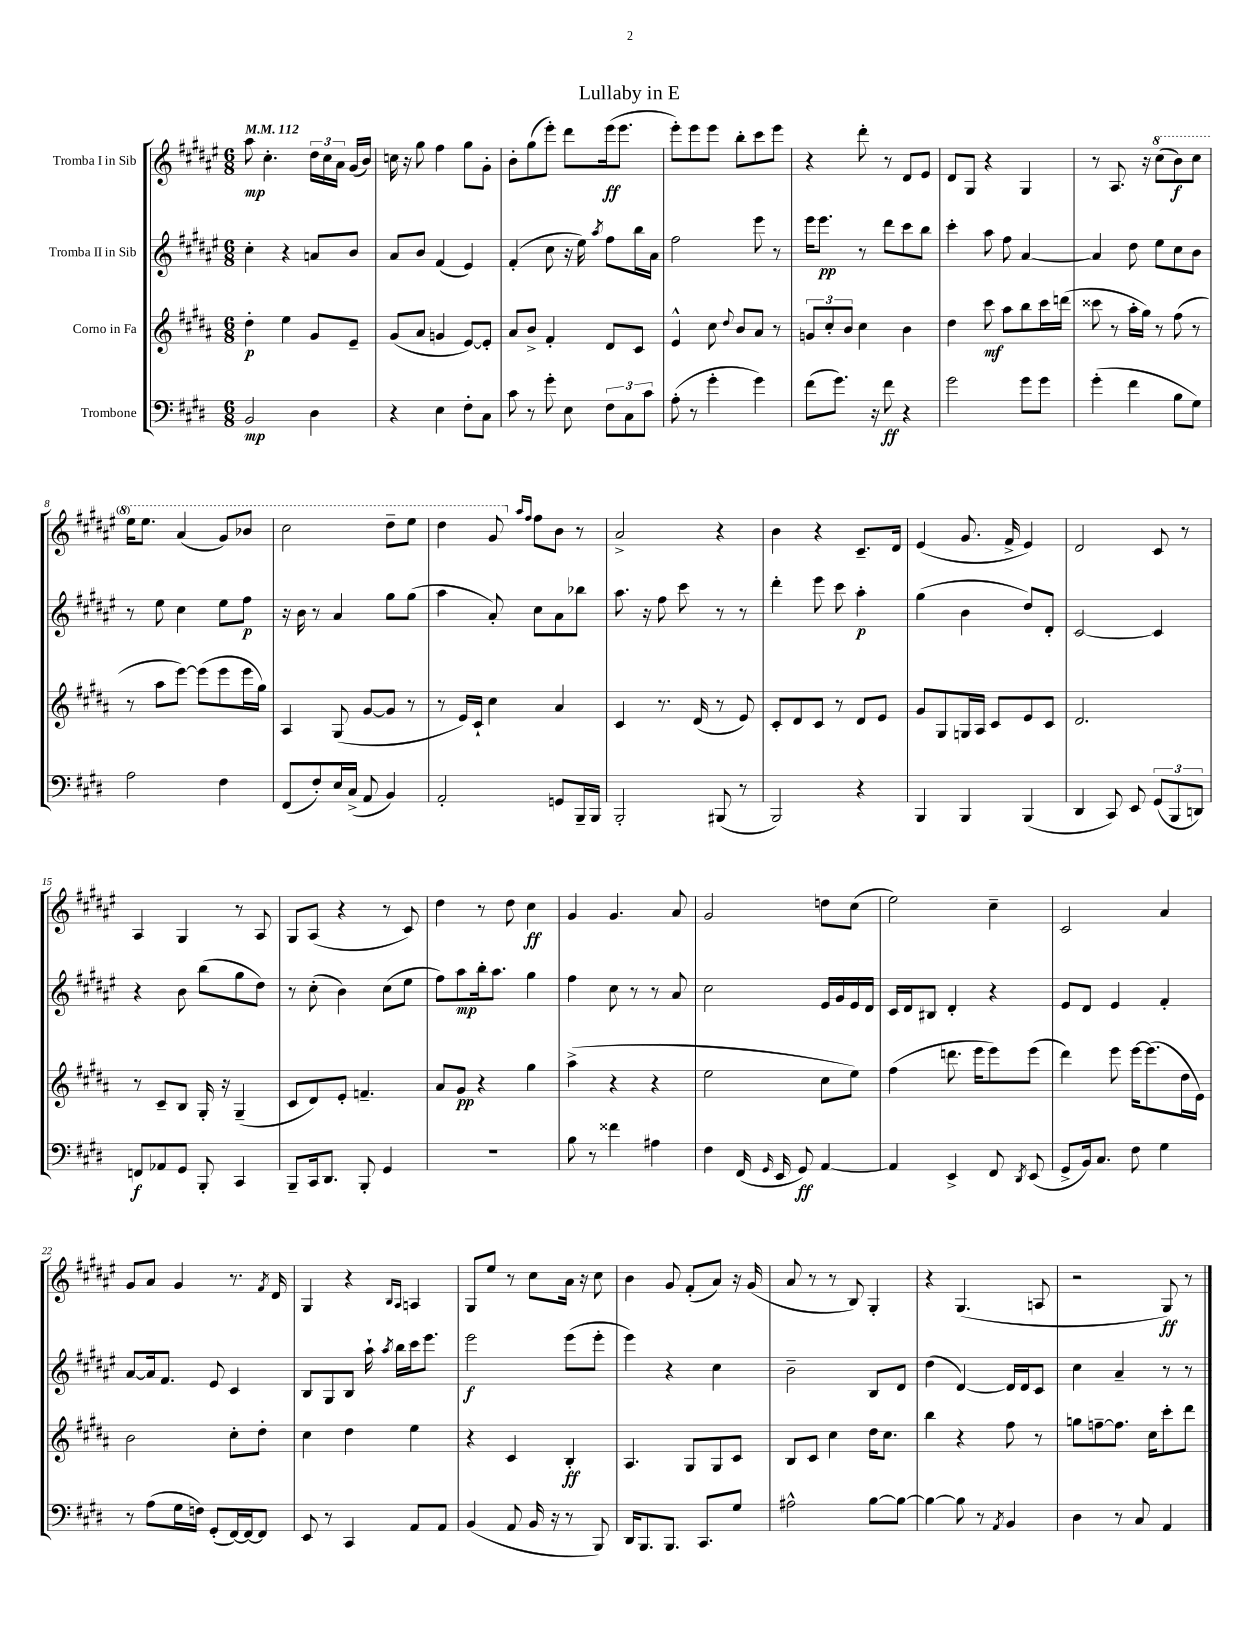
\header { title = "Lullaby in E" }
<<
\new StaffGroup <<
\new Staff = "s0" \with { instrumentName = "Tromba I in Sib" } {
    \clef treble \key fis \major \numericTimeSignature \time 6/8 \tempo 4 = 112
    \autoBeamOff ais''8\mp cis''4.-. \tuplet 3/2 { dis''16[ cis''16 ais'16] } gis'16[( b'16]) |
    c''16 r16 gis''8 fis''4 gis''8[ gis'8]-. |
    b'8[-. gis''8( eis'''8]-.) dis'''8[ eis'''16\ff( eis'''8.] |
    eis'''8[-.) eis'''8 eis'''8] b''8[-. cis'''8 eis'''8] |
    r4 dis'''8-. r8 dis'8[ eis'8] |
    dis'8[ gis8] r4 gis4 |
    r8 ais8. r16 \ottava #1 cis'''8[( b''8\f) cis'''8] |
    eis'''16[ eis'''8.] ais''4( gis''8[) bes''8] |
    cis'''2 dis'''8[-- eis'''8] |
    dis'''4 gis''8 \ottava #0 \grace { ais''16[ fis''16] } fis''8[ b'8] r8 |
    ais'2-> r4 |
    b'4 r4 cis'8.[-- dis'16] |
    eis'4( gis'8. fis'16-> eis'4) |
    dis'2 cis'8 r8 |
    ais4 gis4 r8 ais8 |
    gis8[ ais8]( r4 r8 cis'8) |
    dis''4 r8 dis''8 cis''4\ff |
    gis'4 gis'4. ais'8 |
    gis'2 d''8[ cis''8]( |
    eis''2) cis''4-- |
    cis'2 ais'4 |
    gis'8[ ais'8] gis'4 r8. \acciaccatura { fis'8 } dis'16 |
    gis4 r4 \grace { b16[ ais16] } a4 |
    gis8[ eis''8] r8 cis''8[ ais'16] r16 cis''8 |
    b'4 gis'8 fis'8[-.( ais'8]) r16 gis'16( |
    ais'8 r8 r8 b8) gis4-. |
    r4 gis4.( a8 |
    r2 gis8\ff) r8 \bar "|." |
}
\new Staff = "s1" \with { instrumentName = "Tromba II in Sib" } {
    \clef treble \key fis \major \numericTimeSignature \time 6/8
    \autoBeamOff cis''4-. r4 a'8[ b'8] |
    ais'8[ b'8] fis'4( eis'4) |
    fis'4-.( cis''8 r16 eis''16) \acciaccatura { ais''8 } fis''8[ b''16 ais'16] |
    fis''2 eis'''8 r8 |
    eis'''16[ eis'''8.]\pp r8 dis'''8[ cis'''8 b''8] |
    cis'''4-. ais''8 fis''8 ais'4~ |
    ais'4 dis''8 eis''8[ cis''8 b'8] |
    r8 eis''8 cis''4 eis''8[ fis''8]\p |
    r16 b'16 r8 ais'4 gis''8[ gis''8]( |
    ais''4 ais'8-.) cis''8[ ais'8 bes''8] |
    ais''8. r16 fis''8 cis'''8 r8 r8 |
    dis'''4-. eis'''8 cis'''8 ais''4-.\p |
    gis''4( b'4 dis''8[) dis'8]-. |
    cis'2~ cis'4 |
    r4 b'8 b''8[( gis''8 dis''8]) |
    r8 cis''8-.( b'4) cis''8[( eis''8] |
    fis''8[) ais''8\mp b''16-. ais''8.] gis''4 |
    fis''4 cis''8 r8 r8 ais'8 |
    cis''2 eis'16[ gis'16 eis'16 dis'16] |
    cis'16[ dis'16 bis8] dis'4-. r4 |
    eis'8[ dis'8] eis'4 fis'4-. |
    ais'8[~ ais'16 fis'8.] eis'8 cis'4 |
    b8[ gis8 b8] ais''16-! \acciaccatura { ais''8 } b''16[ cis'''16 eis'''8.] |
    eis'''2\f eis'''8[( eis'''8]-. |
    eis'''4) r4 cis''4 |
    b'2-- b8[ dis'8] |
    dis''4( dis'4~) dis'16[ dis'16 cis'8] |
    cis''4 ais'4-- r8 r8 \bar "|." |
}
\new Staff = "s2" \with { instrumentName = "Corno in Fa" } {
    \clef treble \key b \major \numericTimeSignature \time 6/8
    \autoBeamOff dis''4-.\p e''4 gis'8[ e'8]-- |
    gis'8[( ais'8] g'4 e'8[~) e'8]-. |
    ais'8[ b'8]-> fis'4-. dis'8[ cis'8] |
    e'4-^ cis''8 \appoggiatura { dis''8 } b'8[ ais'8] r8 |
    \tuplet 3/2 { g'8[ cis''8-. b'8] } cis''4 b'4 |
    dis''4 cis'''8\mf ais''8[ b''8 cis'''16 d'''16]( |
    cisis'''8 r8 ais''16[-. gis''16]) r8 fis''8( r8 |
    r8 ais''8[ e'''8]~) e'''8[( e'''8 e'''16 gis''16]) |
    ais4 gis8( gis'8[~ gis'8] r8 |
    r8 e'16[) cis'16]-! cis''4 ais'4 |
    cis'4 r8. dis'16( r8 e'8) |
    cis'8[-. dis'8 cis'8] r8 dis'8[ e'8] |
    gis'8[ gis8 g16 ais16] cis'8[ e'8 cis'8] |
    dis'2. |
    r8 cis'8[-- b8] gis16-. r16 gis4--( |
    cis'8[ dis'8) e'8]-. f'4.-- |
    ais'8[ gis'8]\pp r4 gis''4 |
    ais''4->( r4 r4 |
    e''2 cis''8[ e''8]) |
    fis''4( d'''8. e'''16[ e'''8) e'''8]( |
    dis'''4) e'''8 e'''16[~ e'''8.( dis''16 e'16]) |
    b'2 cis''8[-. dis''8]-. |
    cis''4 dis''4 e''4 |
    r4 cis'4 b4-.\ff |
    ais4. gis8[ gis8 cis'8] |
    b8[ cis'8] cis''4 dis''16[ cis''8.] |
    b''4 r4 fis''8 r8 |
    g''8[ f''8~-- f''8.] cis''16[ cis'''8-. dis'''8] \bar "|." |
}
\new Staff = "s3" \with { instrumentName = "Trombone" } {
    \clef bass \key e \major \numericTimeSignature \time 6/8
    \autoBeamOff b,2\mp dis4 |
    r4 e4 fis8[-. cis8] |
    cis'8 r8 gis'8-. e8 \tuplet 3/2 { fis8[ cis8 cis'8] } |
    a8-.( r8 gis'4-. gis'4) |
    fis'8[( gis'8.]) r16 fis'8\ff r4 |
    gis'2 gis'8[ gis'8] |
    gis'4-.( fis'4 b8[ gis8]) |
    a2 fis4 |
    fis,8[( fis8-.) e16 cis16]->( a,8 b,4) |
    a,2-. g,8[ b,,16-- b,,16] |
    b,,2-. bis,,8( r8 |
    b,,2) r4 |
    b,,4 b,,4 b,,4( |
    dis,4 cis,8) e,8 \tuplet 3/2 { gis,8[( b,,8 d,8]) } |
    f,8[\f aes,8 gis,8] b,,8-. cis,4 |
    b,,8[-- cis,16 dis,8.] b,,8-. gis,4 |
    R2. |
    b8 r8 fisis'4 ais4 |
    fis4 fis,16( \grace { gis,16 } e,16 gis,8\ff) a,4~ |
    a,4 e,4-> fis,8 \acciaccatura { dis,8 } e,8( |
    gis,8[-> b,16) cis8.] fis8 gis4 |
    r8 a8[( gis16 f16]) gis,8[-.( fis,16~) fis,16~ fis,8] |
    e,8 r8 cis,4 a,8[ a,8] |
    b,4( a,8 b,16 r16 r8 b,,8) |
    dis,16[ b,,8. b,,8.] cis,8.[ gis8] |
    ais2-^ b8[~ b8]~ |
    b4~ b8 r8 \acciaccatura { a,8 } b,4 |
    dis4 r8 cis8 a,4 \bar "|." |
}
>>
>>
